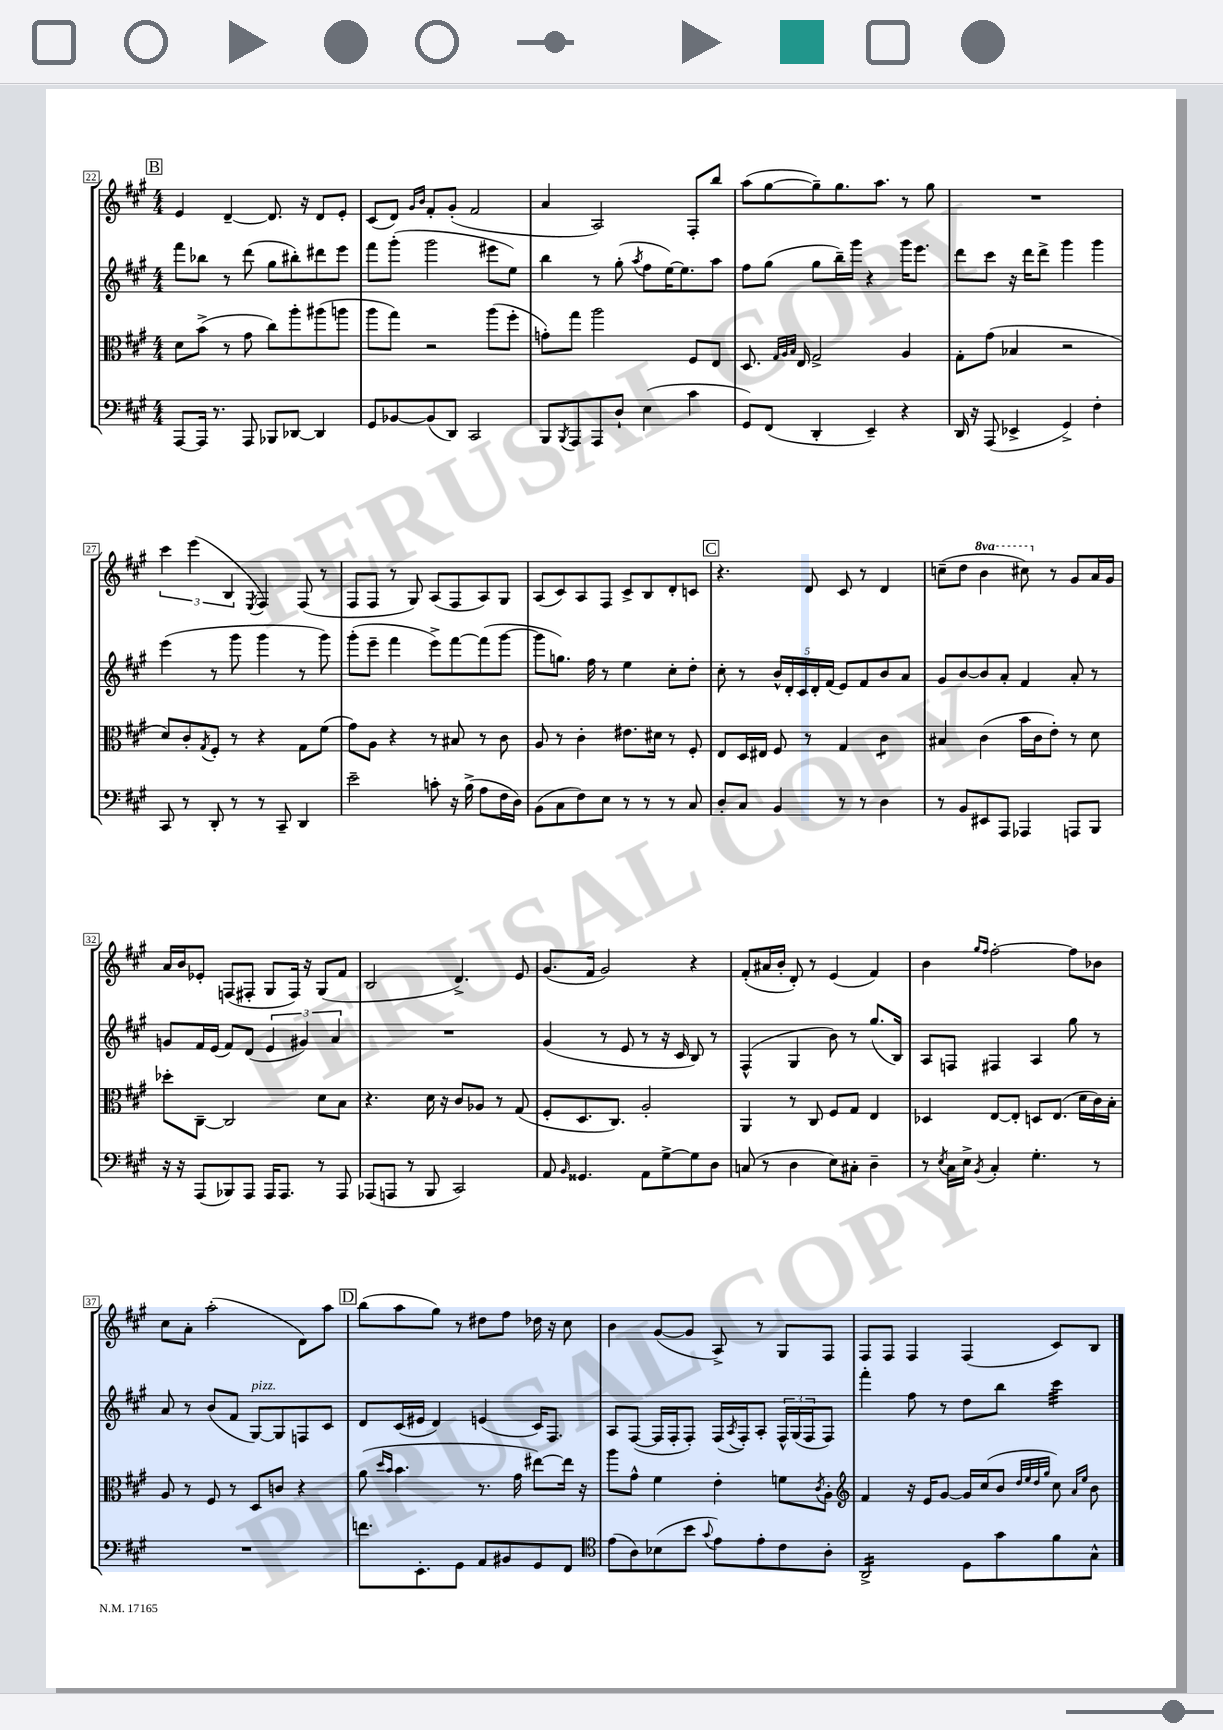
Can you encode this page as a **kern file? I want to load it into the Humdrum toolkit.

**kern	**kern	**kern	**kern
*staff4	*staff3	*staff2	*staff1
*clefF4	*clefC3	*clefG2	*clefG2
*k[f#c#g#]	*k[f#c#g#]	*k[f#c#g#]	*k[f#c#g#]
*M4/4	*M4/4	*M4/4	*M4/4
[8AAA	8d	8fff#	4e
16AAA]	(8b^	8bb-	.
8.r	.	.	.
.	8r	8r	[4d~
8AAA	8g#	(8ddd	.
8BBB-	8cc#)	8gg#	8.d]
[8DD-	8aa'	8bb#')	.
.	.	.	16r
4DD-]	(8aa#	8ddd#	8d
.	8aa	8eee	8e'
=	=	=	=
8GG#	8aa	8fff#	(8c#
[8BB-	8gg#)	(8ggg#'	8d)
.	.	.	16qqg#
.	.	.	16qqb
(8BB-]	2r	2ggg#	8f#'
8DD)	.	.	(8g#'
2CC#	.	.	2f#
.	(8aa	8eee#	.
.	8ff#'	8ee)	.
=	=	=	=
8BBB	8g')	4bb	4a
8qBBB	.	.	.
8AAA	8gg#	.	.
8AAA	2aa	8r	2A)
8D`	.	(8gg#'	.
.	.	8qaa	.
(4E	.	8ff#	.
.	.	[16ee)	.
.	.	8.ee]	.
4c#	8F#	.	8F#'
.	8E	8aa	8bb
=	=	=	=
8GG#)	8.D	8ff#	(8aa
(8FF#	.	(8gg#	[8gg#
.	32qqG#	.	.
.	32qqA	.	.
.	32qqB	.	.
.	16E	.	.
4DD'	2G#^	8gg#	8gg#~])
.	.	16bb~)	8.gg#
.	.	16ggg#	.
4EE~)	.	4r	.
.	.	.	8.aa
4r	4A	16ggg#	8r
.	.	8.eee	.
.	.	.	8gg#
=	=	=	=
16DD	8G#'	8ddd	1r
16r	.	.	.
(8AAA	(8g#	8ccc#	.
4EE-^	4B-	16r	.
.	.	16ddd	.
.	.	8ddd^	.
4GG#^)	2r	4ggg#	.
4F#'	.	4ggg#	.
=	=	=	=
8CC#	8d)	(4eee	6ccc#
8r	8c#'	.	.
.	.	.	(6eee
.	8qG#	.	.
8DD'	8F#'	8r	.
.	.	.	6B
8r	8r	8ggg#	.
.	.	.	8qE
8r	4r	4ggg#	4F#)
8CC#~	.	.	.
4DD	8G#	8r	(8F#
.	(8f#	8ggg#)	8r
=	=	=	=
2e~	8g#)	(8ggg#'	8F#
.	8A	8eee~	8F#
.	4r	4fff#	8r
.	.	.	8G#)
8c'	8r	8eee^)	(8A
16r	8B#	[8fff#	8F#
(16B^	.	.	.
8A	8r	(8fff#]	8A)
16F#	8c#	[8ggg#	8G#
16D)	.	.	.
=	=	=	=
(8BB	8A	8ggg#]	(8A
8C#	8r	8.gg)	8c#)
8F#)	4c#'	.	8A
.	.	16ff#	.
8E	.	8r	8F#
8r	8.e#	4ee	8c#^
8r	.	.	8B
.	16d#	.	.
8r	8r	8cc#'	8d'
8C#	8F#'	8dd'	8c
=	=	=	=
8D'	8E	8cc#'	4.r
8C#	16D	8r	.
.	16E#	.	.
4BB	8F#	20b^^	.
.	.	20d'	.
.	.	20c#	.
.	8r	.	8d
.	.	20d'	.
.	.	(20f#	.
8r	4G#	8e)	8c#
8r	.	8f#	8r
4D	4c#	8b	4d
.	.	8a	.
=	=	=	=
8r	4B#	8g#	(8cc~
8BB	.	[8b	8dd
8EE#	(4c#	8b]	4bb
8AAA	.	8a'	.
4AAA-	16b	4f#	8ccc#)
.	16c#	.	.
.	8e')	.	8r
8AAA	8r	8a'	8g#
8BBB	8d	8r	16a
.	.	.	16g#
=	=	=	=
16r	8dd-'	8g	16a
16r	.	.	16b
(8AAA	[8C#~	16f#	8e-'
.	.	(16e	.
8BBB-)	2C#]	8f#)	(8F
8AAA	.	(8d	8F#'
16AAA	.	6e	8G#
8.AAA	.	.	.
.	.	.	16F#)
.	.	6g#)	.
.	.	.	16r
8r	8d	.	(8G#
.	.	6a	.
8AAA	8B	.	8f#
=	=	=	=
(8AAA-	4.r	1r	2B
8AAA	.	.	.
8r	.	.	.
8BBB	16d	.	.
.	16r	.	.
2CC#)	8c#	.	4.d^)
.	8A-	.	.
.	8r	.	.
.	(8G#	.	8e
=	=	=	=
8AA	8F#'	(4g#	(8.g#
16qqBB	.	.	.
4.GG##	8.D	.	.
.	.	.	16f#
.	.	8r	2g#)
.	8.C#)	.	.
.	.	8e	.
8AA	2A'	8r	.
[8G#^	.	16r	.
.	.	16c#	.
8G#]	.	8B)	4r
8D	.	8r	.
=	=	=	=
(8C	4AA	(4F#^^	(8f#'
8r	.	.	16a#
.	.	.	16b'
4D	8r	4G#	8d')
.	8C#	.	8r
8E)	8F#	8b)	(4e
8C#'	8G#	8r	.
4D~	4E	(8.gg#	4f#)
.	.	16B)	.
=	=	=	=
8r	4D-	8A	4b
8qE	.	.	.
16C#	.	8F	.
16E^	.	.	.
.	.	.	16qqgg#
8qBB	.	.	16qqff#
4C#'	[8E	4F#	[2ff#'
.	8E']	.	.
4.G#'	8D	4A	.
.	(8.E	.	.
.	.	8gg#	8ff#]
.	16d	.	.
8r	16c#)	8r	8b-
.	16B'	.	.
=	=	=	=
1r	8A	8a	8cc#
.	8r	8r	8a'
.	8F#	(8b	(2aa'
.	8r	8f#	.
.	8D	[8G#)	.
.	8c	8G#]	.
.	4r	8F	8d)
.	.	8c#	8aa
=	=	=	=
8.f	(8a	8d	(8bb
.	16qqdd	.	.
.	16qqb	.	.
.	4.b	(16c#	8aa
8.EE'	.	16e#	.
.	.	4d)	8gg#)
8GG#	.	.	8r
8AA	8.r	(4e	8dd#
8BB#	.	.	8ff#
.	16g#	.	.
8GG#	[8ee#)	16c#)	16dd-
.	.	8.F#	16r
8FF#	16ee#]	.	8cc#
.	16r	.	.
=	=	=	=
*clefC4	*	*	*
(8e	8aa	8A	4b
8A)	8g#^^	([8F#	.
(8B-	4f#	16F#]	([8g#
.	.	16F#'	.
8b	.	8F#')	8g#]
8qqg#	.	.	.
8e)	4e'	(16F#	8A^)
.	.	8qA	.
.	.	16F#')	.
8e'	.	8A'	8r
8c#	8f	24F#^^	8G#
.	.	(24G#	.
.	.	24F#	.
.	8qc#	.	.
8A'	8A'	8F#)	8F#
=	=	=	=
*	*clefG2	*	*
2AA^	4f#	4fff#'	8F#
.	.	.	8F#
.	16r	8ff#	4F#
.	16e	.	.
.	[8g#	8r	.
8D	16g#]	8dd	(4F#
.	(16cc#	.	.
8g#	8b	8bb	.
.	32qqdd	.	.
.	32qqee	.	.
.	32qqdd	.	.
.	32qqgg#	.	.
8f#	8cc#)	4ccc#	8c#)
.	16qqa	.	.
.	16qqee	.	.
8G#^^	8b	.	8B
==	==	==	==
*-	*-	*-	*-
